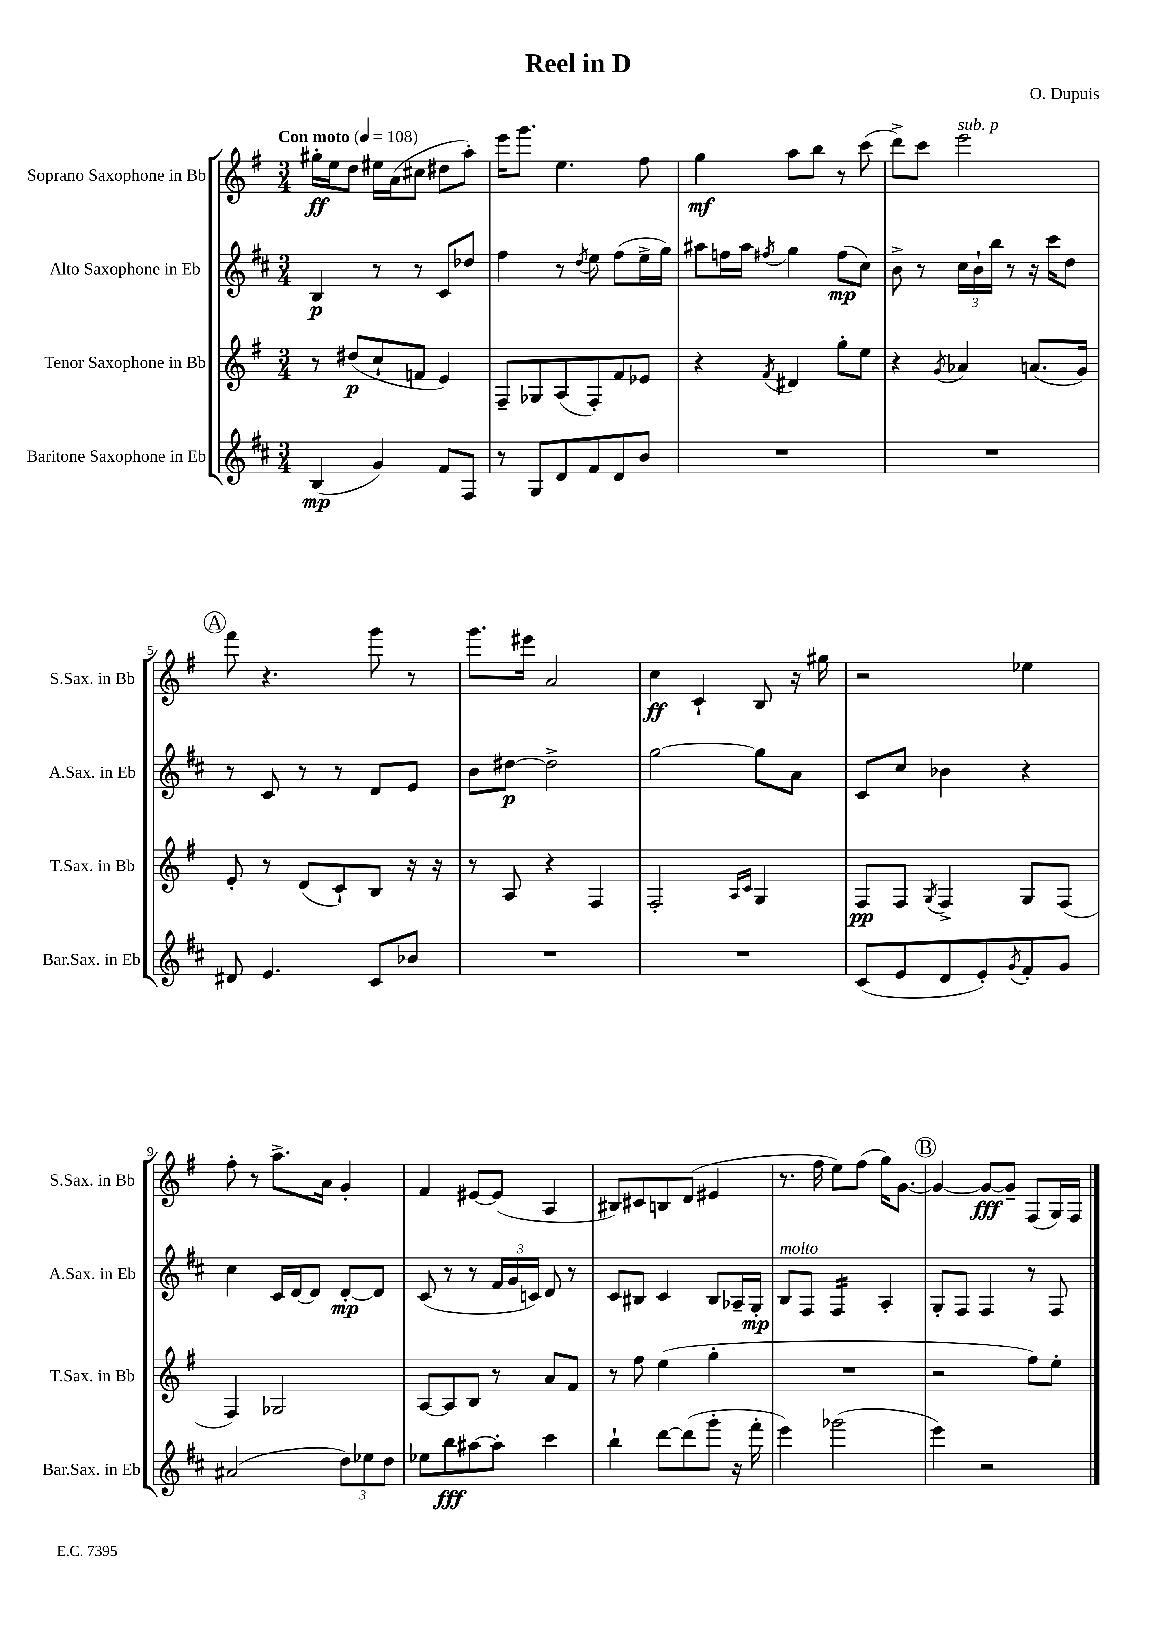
\header { title = "Reel in D" composer = "O. Dupuis" }
<<
\new StaffGroup <<
\new Staff = "s0" \with { instrumentName = "Soprano Saxophone in Bb" shortInstrumentName = "S.Sax. in Bb" } {
    \clef treble \key g \major \numericTimeSignature \time 3/4 \tempo "Con moto" 4 = 108
    gis''16-.\ff e''16 d''8 eis''16 a'16( cis''8 dis''8 a''8-.) |
    e'''16 g'''8. e''4. fis''8 |
    g''4\mf a''8 b''8 r8 c'''8( |
    d'''8->) c'''8 e'''2^\markup { \italic "sub. p" } |
    \mark \markup { \circle "A" } fis'''8 r4. g'''8 r8 |
    g'''8. eis'''16 a'2 |
    c''4\ff c'4-! b8 r16 gis''16 |
    r2 ees''4 |
    fis''8-. r8 a''8.-> a'16 g'4-. |
    fis'4 eis'8~ eis'8( a4 |
    bis8) cis'8 b8 d'8( eis'4 |
    r8. fis''16 e''8) fis''8( g''16) g'8.~ |
    \mark \markup { \circle "B" } g'4~ g'8~\fff g'8-- fis8( g16) fis16 \bar "|." |
}
\new Staff = "s1" \with { instrumentName = "Alto Saxophone in Eb" shortInstrumentName = "A.Sax. in Eb" } {
    \clef treble \key d \major \numericTimeSignature \time 3/4
    b4\p r8 r8 cis'8 des''8 |
    fis''4 r8 \acciaccatura { d''8 } e''8 fis''8( e''16-> g''16) |
    ais''8 f''16 ais''16 \acciaccatura { fis''8 } g''4 fis''8\mp( cis''8) |
    b'8-> r8 \tuplet 3/2 { cis''16 b'16-! b''16 } r8 r16 cis'''16 d''8 |
    \mark \markup { \circle "A" } r8 cis'8 r8 r8 d'8 e'8 |
    b'8 dis''8~\p dis''2-> |
    g''2~ g''8 a'8 |
    cis'8 cis''8 bes'4 r4 |
    cis''4 cis'16 d'16~ d'8 d'8~-.\mp d'8 |
    cis'8( r8 r8 \tuplet 3/2 { fis'16 g'16 c'16) } d'8 r8 |
    cis'8 bis8 cis'4 bis8 aes16-- g16-.\mp |
    b8^\markup { \italic "molto" } fis8 fis4:16 a4-. |
    \mark \markup { \circle "B" } g8-. fis8 fis4 r8 fis8 \bar "|." |
}
\new Staff = "s2" \with { instrumentName = "Tenor Saxophone in Bb" shortInstrumentName = "T.Sax. in Bb" } {
    \clef treble \key g \major \numericTimeSignature \time 3/4
    r8 dis''8\p( c''8-! f'8 e'4) |
    fis8-- ges8 a8( fis8-.) fis'8 ees'8 |
    r4 \acciaccatura { fis'8 } dis'4 g''8-. e''8 |
    r4 \acciaccatura { g'8 } aes'4 a'8.( g'16) |
    \mark \markup { \circle "A" } e'8-. r8 d'8( c'8-!) b8 r16 r16 |
    r8 a8 r4 fis4 |
    fis2-. \grace { a16 c'16 } g4 |
    fis8\pp fis8 \acciaccatura { g8 } fis4-> g8 fis8( |
    fis4) ges2 |
    a8~ a8 b8 r8 a'8 fis'8 |
    r8 fis''8 e''4( g''4-. |
    R2. |
    \mark \markup { \circle "B" } r2 fis''8) e''8-. \bar "|." |
}
\new Staff = "s3" \with { instrumentName = "Baritone Saxophone in Eb" shortInstrumentName = "Bar.Sax. in Eb" } {
    \clef treble \key d \major \numericTimeSignature \time 3/4
    b4\mp( g'4) fis'8 fis8 |
    r8 g8 d'8 fis'8 d'8 b'8 |
    R2. |
    R2. |
    \mark \markup { \circle "A" } dis'8 e'4. cis'8 bes'8 |
    R2. |
    R2. |
    cis'8( e'8 d'8 e'8-.) \acciaccatura { g'8 } fis'8-. g'8 |
    ais'2( \tuplet 3/2 { d''8) ees''8 d''8 } |
    ees''8 b''8\fff ais''8~ ais''8-. cis'''4 |
    b''4-! d'''8~ d'''8( g'''8-. r16 fis'''16-. |
    e'''4) ges'''2( |
    \mark \markup { \circle "B" } e'''4) r2 \bar "|." |
}
>>
>>
